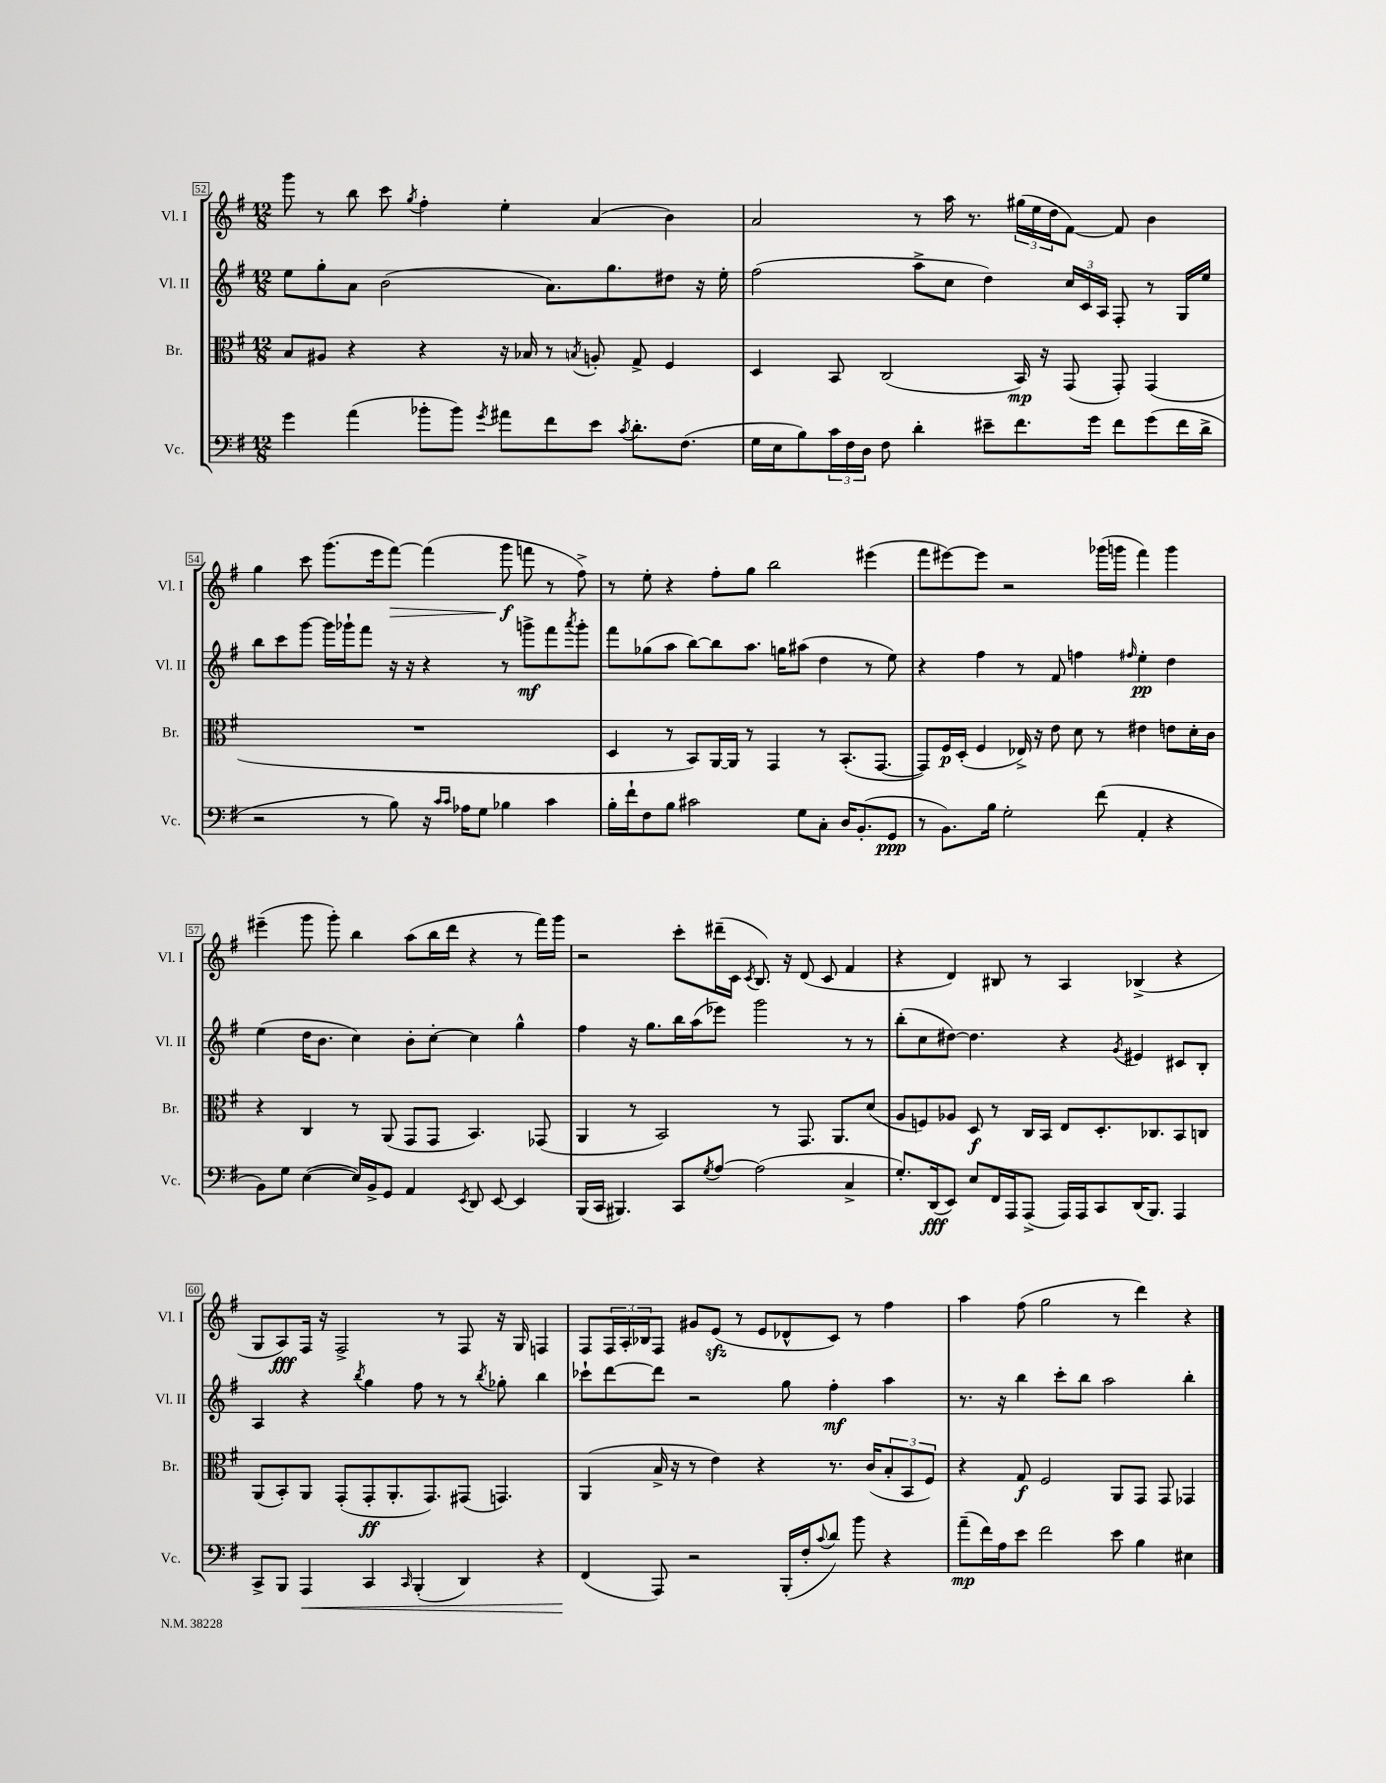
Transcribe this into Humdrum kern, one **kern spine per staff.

**kern	**dynam	**kern	**dynam	**kern	**dynam	**kern	**dynam
*part4	*part4	*part3	*part3	*part2	*part2	*part1	*part1
*staff4	*staff4	*staff3	*staff3	*staff2	*staff2	*staff1	*staff1
*I"Vc.	*	*I"Br.	*	*I"Vl. II	*	*I"Vl. I	*
*I'Vc.	*	*I'Br.	*	*I'Vl. II	*	*I'Vl. I	*
*clefF4	*	*clefC3	*	*clefG2	*	*clefG2	*
*k[f#]	*	*k[f#]	*	*k[f#]	*	*k[f#]	*
*M12/8	*	*M12/8	*	*M12/8	*	*M12/8	*
=52	=52	=52	=52	=52	=52	=52	=52
4g\	.	8B/L	.	8ee\L	.	8ggg\	.
.	.	8A#X/J	.	8gg'\	.	8r	.
(4a\	.	4r	.	8a\J	.	8bb\	.
.	.	.	.	(2b\	.	8ccc\	.
.	.	.	.	.	.	8qgg/	.
8b-X'\L	.	4r	.	.	.	4ff#'\	.
8b-\J)	.	.	.	.	.	.	.
8qg/	.	.	.	.	.	.	.
8a#X\L	.	16r	.	.	.	4ee'\	.
.	.	16B-X/	.	.	.	.	.
8f#\	.	8r	.	8.a\L)	.	.	.
.	.	8qBn/	.	.	.	.	.
8e\J	.	8An'/	.	.	.	(4a/	.
.	.	.	.	8.gg\	.	.	.
8qc/	.	.	.	.	.	.	.
8.d'\L	.	8G^/	.	.	.	.	.
.	.	4F#/	.	8dd#X\J	.	4b\)	.
(8.F#\J	.	.	.	.	.	.	.
.	.	.	.	16r	.	.	.
.	.	.	.	16ee'\	.	.	.
=53	=53	=53	=53	=53	=53	=53	=53
16G\LL	.	4D/	.	(2ff#\	.	2a/	.
16E\J	.	.	.	.	.	.	.
8B\)	.	.	.	.	.	.	.
24c\L	.	8BB/	.	.	.	.	.
24F#\	.	.	.	.	.	.	.
24D\JJ	.	.	.	.	.	.	.
8F#\	.	(2C/	.	.	.	.	.
4d'\	.	.	.	8aa^\L	.	8r	.
.	.	.	.	8cc\J	.	16aa\	.
.	.	.	.	.	.	8.r	.
8e#X~\L	.	.	.	4dd\)	.	.	.
8.f#\	.	16BB/)	mp	.	.	(24gg#X\LL	.
.	.	.	.	.	.	24ee\	.
.	.	16r	.	.	.	.	.
.	.	.	.	.	.	24dd\J	.
.	.	(8GG/	.	24cc/LL	.	[8f#\J)	.
.	.	.	.	24c/	.	.	.
16g\Jk	.	.	.	.	.	.	.
.	.	.	.	24A/JJ	.	.	.
8f#\L	.	8GG'/)	.	8F#'/	.	8f#/]	.
(8g\	.	(4GG/	.	8r	.	4b\	.
16f#\L	.	.	.	16G/LL	.	.	.
16d^\JJ	.	.	.	16ee/JJ	.	.	.
!!LO:LB:g=z
=54	=54	=54	=54	=54	=54	=54	=54
2r	.	1.r	.	8bb\L	.	4gg\	.
.	.	.	.	8ccc\	.	.	.
.	.	.	.	[8ggg\J	.	8ccc\	.
.	.	.	.	16ggg\LL]	.	(8.ggg\L	.
.	.	.	.	16ggg-X`\J	.	.	.
8r	.	.	.	8fff#\J	.	.	.
.	.	.	.	.	.	16eee\k	.
!	!	!	!	!	!	!	!LO:HP:b
8B\)	.	.	.	16r	.	[8fff#\J)	>
.	.	.	.	16r	.	.	.
16r	.	.	.	4r	.	(4fff#\]	.
16qqc/LL	.	.	.	.	.	.	.
16qqc/JJ	.	.	.	.	.	.	.
16A-X\KL	.	.	.	.	.	.	.
8G\J	.	.	.	.	.	.	.
4B-X\	.	.	.	8r	.	8ggg\	f
.	.	.	.	8gggn^\L	mf	8fffn\	]
4c\	.	.	.	8fff#\	.	8r	.
.	.	.	.	8qaaa/	.	.	.
.	.	.	.	8ggg'\J	.	8ff#^\)	.
=55	=55	=55	=55	=55	=55	=55	=55
16B'\LL	.	4D/	.	8fff#\L	.	8r	.
16f#`\J	.	.	.	.	.	.	.
8F#\	.	.	.	(8gg-X\	.	8ee'\	.
8B\J	.	8r	.	8aa\J	.	4r	.
2c#X\	.	8BB/L)	.	[8bb\L)	.	.	.
.	.	[16AA/L	.	8bb\]	.	8ff#'\L	.
.	.	16AA/JJ]	.	.	.	.	.
.	.	8r	.	8.aa\J	.	8gg\J	.
.	.	4GG/	.	.	.	2bb\	.
.	.	.	.	16ggn\KL	.	.	.
8G\L	.	.	.	(8aa#X\J	.	.	.
8C'\J	.	8r	.	4dd\	.	.	.
16D/KL	.	(8.BB'/L	.	.	.	.	.
(8.BB'/	.	.	.	.	.	.	.
.	.	.	.	8r	.	(4eee#X\	.
.	.	[8.GG/J	.	.	.	.	.
8GG/J	ppp	.	.	8ee\)	.	.	.
=56	=56	=56	=56	=56	=56	=56	=56
8r	.	8GG/L])	.	4r	.	8fff#\L	.
8.BB\L)	.	16F#/L	p	.	.	[8eee#X\)	.
.	.	(16D'/JJ	.	.	.	.	.
.	.	4F#/	.	4ff#\	.	8eee#\J]	.
16B\Jk	.	.	.	.	.	.	.
2G'\	.	.	.	.	.	2r	.
.	.	16E-X^/)	.	8r	.	.	.
.	.	16r	.	.	.	.	.
.	.	8e\	.	8f#/	.	.	.
.	.	8d\	.	4ffn\	.	.	.
(8f#\	.	8r	.	.	.	(16ggg-X\LL	.
.	.	.	.	.	.	16gggn\JJ	.
.	.	.	.	16qqff#X/	.	.	.
4AA'/	.	4e#X\	.	4ee'\	pp	4fff#\)	.
4r	.	8en\L	.	4dd\	.	4ggg\	.
.	.	16d'\L	.	.	.	.	.
.	.	16c\JJ	.	.	.	.	.
!!LO:LB:g=z
=57	=57	=57	=57	=57	=57	=57	=57
8BB\L)	.	4r	.	(4ee\	.	(4eee#X~\	.
8G\J	.	.	.	.	.	.	.
([4E\	.	4C/	.	16dd\KL	.	8ggg\	.
.	.	.	.	8.b\J	.	.	.
.	.	.	.	.	.	8ggg'\)	.
16E/LL])	.	8r	.	4cc\)	.	4bb\	.
16BB^/J	.	.	.	.	.	.	.
8GG/J	.	(8AA/	.	.	.	.	.
4AA/	.	8GG/L	.	8b'\L	.	(8aa\L	.
.	.	8GG/J	.	[8cc'\J	.	16bb\L	.
.	.	.	.	.	.	16ddd\JJ	.
8qEE/	.	.	.	.	.	.	.
8DD/	.	4.BB/)	.	4cc\]	.	4r	.
[8EE/	.	.	.	.	.	.	.
4EE/]	.	.	.	4gg^^\	.	8r	.
.	.	(8GG-X/	.	.	.	16fff#\LL)	.
.	.	.	.	.	.	16ggg\JJ	.
=58	=58	=58	=58	=58	=58	=58	=58
(16BBB/LL	.	4AA/	.	4ff#\	.	2r	.
16CC/JJ	.	.	.	.	.	.	.
4.BBB#X/)	.	.	.	.	.	.	.
.	.	8r	.	16r	.	.	.
.	.	.	.	8.gg\L	.	.	.
.	.	2BB/)	.	.	.	.	.
8CC/L	.	.	.	16bb\L	.	8ccc'\L	.
.	.	.	.	(16aa\J	.	.	.
8qG/	.	.	.	.	.	.	.
[8A/J	.	.	.	8eee-X\J)	.	(16ddd#X~\L	.
.	.	.	.	.	.	16c\JJ	.
.	.	.	.	.	.	8qc/	.
(2A\]	.	.	.	2ggg\	.	8.B/)	.
.	.	8r	.	.	.	.	.
.	.	.	.	.	.	16r	.
.	.	8.GG/	.	.	.	(8d/	.
.	.	.	.	.	.	8c/	.
.	.	8.AA/L	.	.	.	.	.
4C^/	.	.	.	8r	.	4f#/	.
.	.	(8d/J	.	8r	.	.	.
=59	=59	=59	=59	=59	=59	=59	=59
8.G'/L)	.	8A/L	.	(8bb'\L	.	4r	.
.	.	8Fn/)	.	8cc\	.	.	.
(16DD/k	fff	.	.	.	.	.	.
8EE/J)	.	8A-X/J	.	[8dd#X\J)	.	4d/)	.
8E/L	.	8D/	f	4.dd#\]	.	.	.
16FF#/L	.	8r	.	.	.	8B#X/	.
16AAA/J	.	.	.	.	.	.	.
(8AAA^/J	.	16C/LL	.	.	.	8r	.
.	.	16BB/JJ	.	.	.	.	.
16AAA/LL)	.	8E/L	.	4r	.	4A/	.
16AAA/J	.	.	.	.	.	.	.
8CC/	.	8.D'/	.	.	.	.	.
.	.	.	.	8qg/	.	.	.
(16DD/K	.	.	.	4e#X/	.	(4B-X^/	.
8.BBB/J)	.	8.C-X/	.	.	.	.	.
4AAA/	.	8BB/	.	8c#X/L	.	4r	.
.	.	8Cn/J	.	8B'/J	.	.	.
!!LO:LB:g=z
=60	=60	=60	=60	=60	=60	=60	=60
8CC^/L	.	(8AA/L	.	4A/	.	8G/L	.
8BBB/J	.	8BB'/)	.	.	.	8A/)	fff
!	!LO:HP:b	!	!	!	!	!	!
4AAA/	<	8AA/J	.	4r	.	16F#/Jk	.
.	.	.	.	.	.	16r	.
.	.	(8GG'/L	.	.	.	2F#^/	.
.	.	.	.	8qbb/	.	.	.
4CC/	.	8GG'/	ff	4gg\	.	.	.
.	.	8.AA'/	.	.	.	.	.
16qqCC/	.	.	.	.	.	.	.
(4BBB'/	.	.	.	8ff#\	.	.	.
.	.	8.GG/)	.	.	.	.	.
.	.	.	.	8r	.	8r	.
4DD/)	.	(8GG#X/J	.	8r	.	8F#/	.
.	.	.	.	8qbb/	.	.	.
.	.	4.GGn/)	.	8gg-X'\	.	16r	.
.	.	.	.	.	.	16G/	.
4r	.	.	.	4bb\	.	4Fn/	.
=61	=61	=61	=61	=61	=61	=61	=61
(4FF#/	.	(4AA/	.	8ccc-X`\L	.	8F#/L	.
.	.	.	.	[8ddd\	.	24F#/L	.
.	.	.	.	.	.	24A'/	.
.	.	.	.	.	.	24B-X/J	.
8AAA/)	[	16B^/	.	8ddd\J]	.	8F#/J	.
.	.	16r	.	.	.	.	.
2r	.	8r	.	2r	.	8g#X/L	.
.	.	4e\)	.	.	.	(8ezz/J	.
.	.	.	.	.	.	8r	.
.	.	4r	.	.	.	8e/L	.
(16BBB'/LL	.	.	.	8gg\	.	8d-X^^/	.
16F#'/J	.	.	.	.	.	.	.
8qqc/	.	.	.	.	.	.	.
8d/J)	.	8.r	.	4ff#'\	mf	8c/J)	.
8b\	.	.	.	.	.	8r	.
.	.	(16c/KL	.	.	.	.	.
4r	.	12B'/	.	4aa\	.	4ff#\	.
.	.	12BB/	.	.	.	.	.
.	.	12F#/J)	.	.	.	.	.
=62	=62	=62	=62	=62	=62	=62	=62
(8a~\L	mp	4r	.	8.r	.	4aa\	.
16f#\L)	.	.	.	.	.	.	.
16A\J	.	.	.	16r	.	.	.
8e\J	.	8G/	f	4bb\	.	(8ff#\	.
2f#\	.	2F#/	.	.	.	2gg\	.
.	.	.	.	8ccc'\L	.	.	.
.	.	.	.	8bb\J	.	.	.
.	.	.	.	2aa\	.	.	.
8e\	.	8AA/L	.	.	.	8r	.
4B\	.	8GG/J	.	.	.	4ddd\)	.
.	.	8GG/	.	.	.	.	.
4E#X\	.	4GG-X/	.	4bb'\	.	4r	.
==	==	==	==	==	==	==	==
*-	*-	*-	*-	*-	*-	*-	*-
